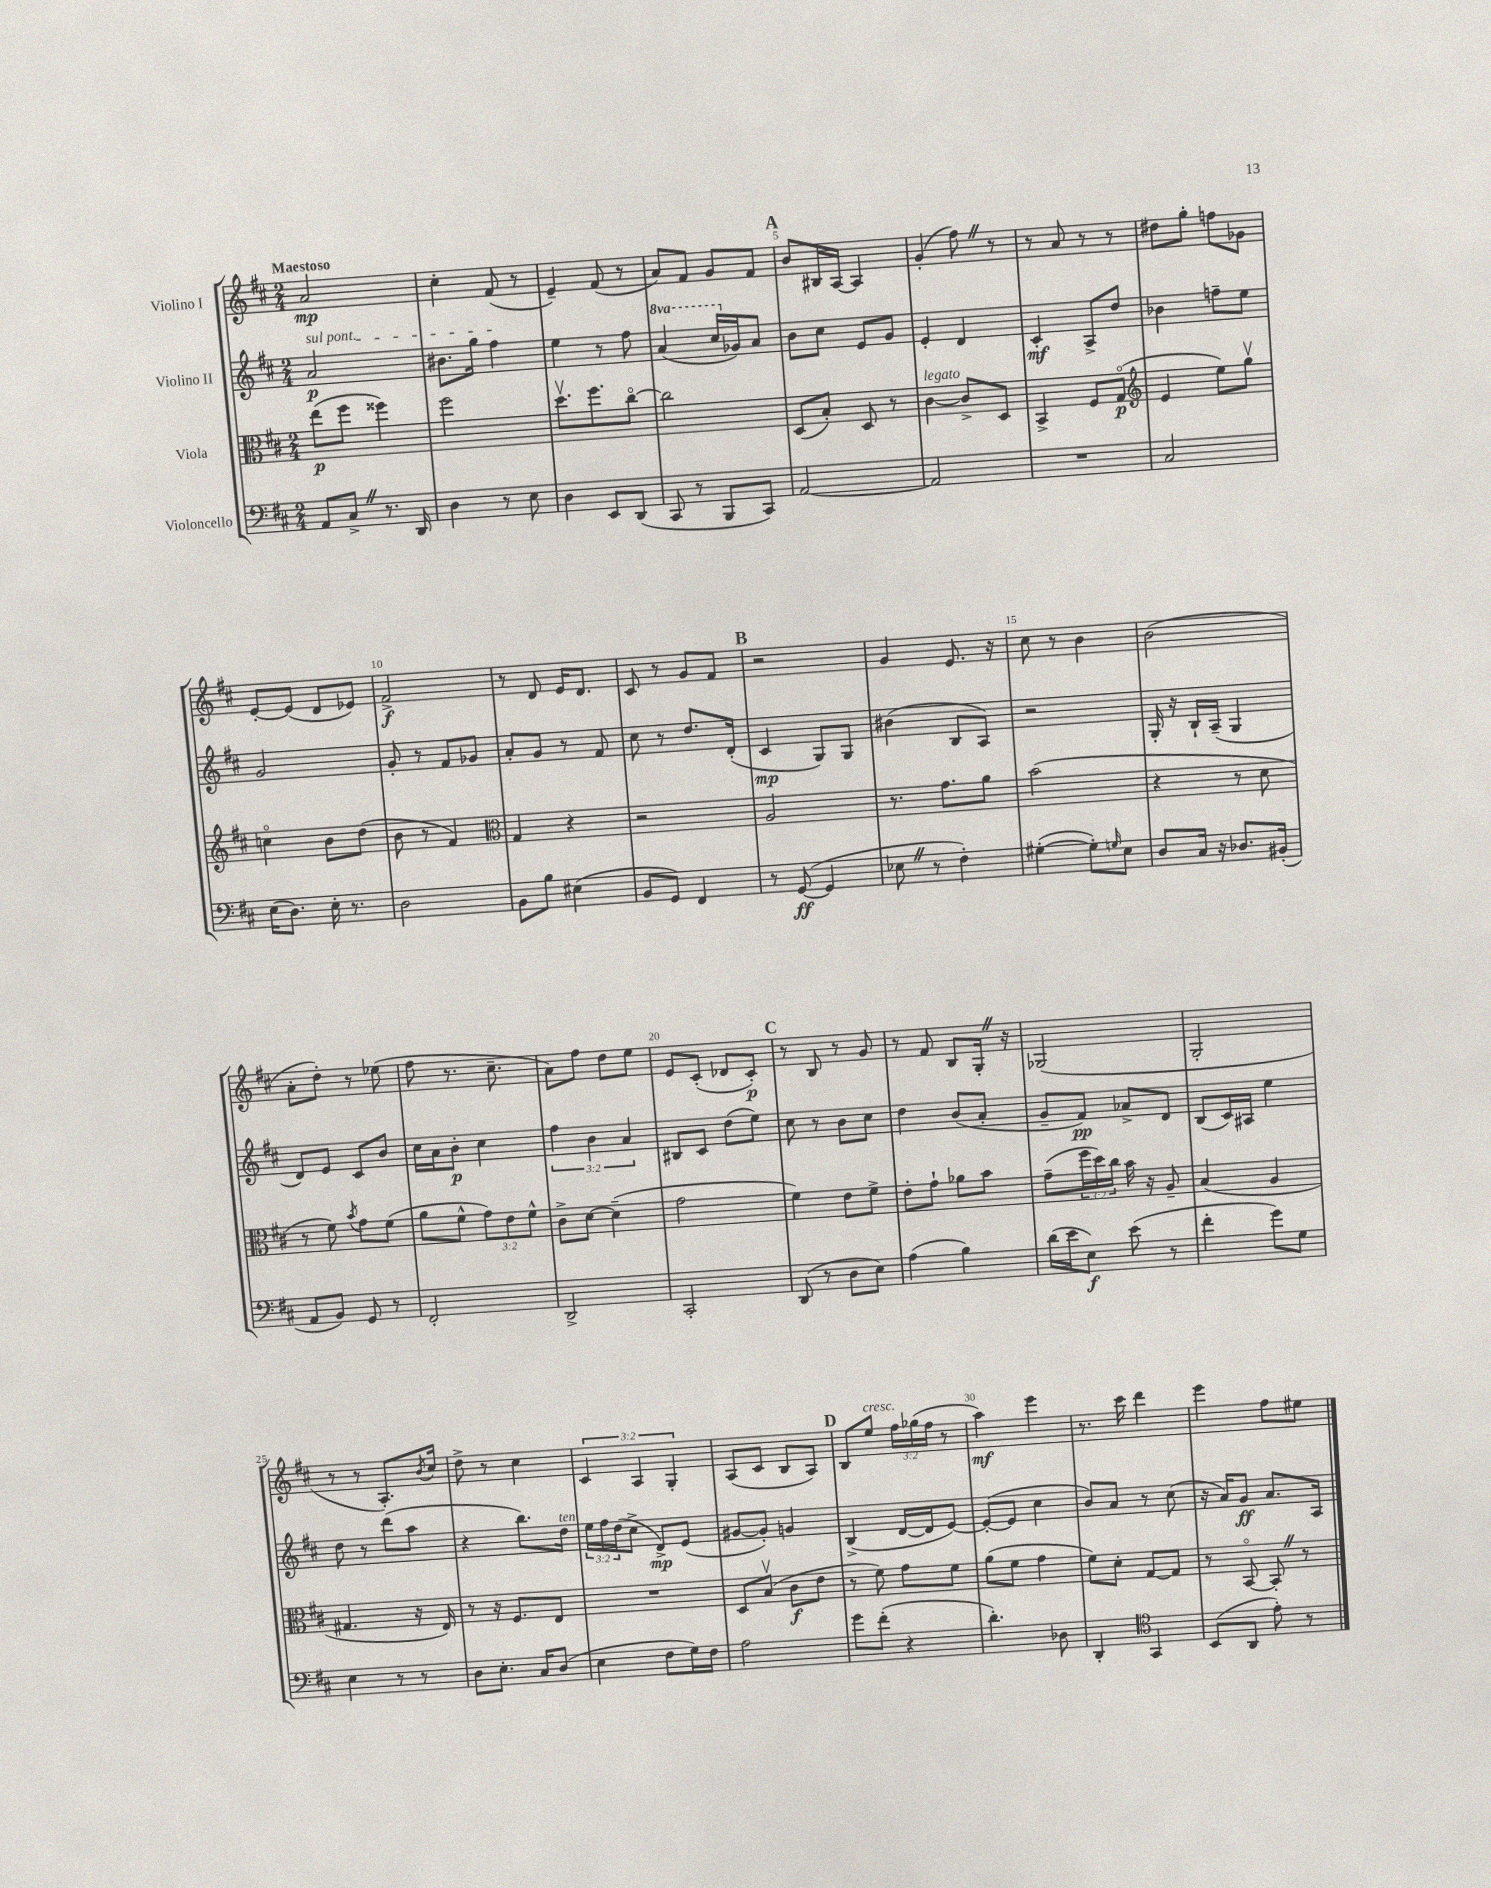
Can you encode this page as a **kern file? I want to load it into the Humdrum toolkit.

**kern	**kern	**kern	**kern
*staff4	*staff3	*staff2	*staff1
*clefF4	*clefC3	*clefG2	*clefG2
*k[f#c#]	*k[f#c#]	*k[f#c#]	*k[f#c#]
*M2/4	*M2/4	*M2/4	*M2/4
8AA	(8ee	2a	2a
8C#^	8ff#	.	.
8.r	4ff##)	.	.
16DD	.	.	.
=	=	=	=
4D	2ff#	8.b#	4cc#'
.	.	16gg	.
8r	.	4ff#	(8f#
8E	.	.	8r
=	=	=	=
4D	8.ddv	4ee	4e~)
.	8.ff#	.	.
8EE	.	8r	(8f#
(8DD	[8cc#o	8ff#	8r
=	=	=	=
8CC#	2cc#]	(4aa	8a)
8r	.	.	8f#
8BBB	.	16ccc#	8g
.	.	16g-)	.
8CC#)	.	8a	8f#
=	=	=	=
[2AA	(8D	8b	8b
.	8B')	8cc#	16B#
.	.	.	[16A
.	8D	8e	4A]
.	8r	8g	.
=	=	=	=
2AA]	[4c#	4e'	(4g'
.	8c#^]	4d	8ff#)
.	8D	.	8r
=	=	=	=
2r	4BB^	4c#'	8r
.	.	.	8a
.	8F#	8A^	8r
.	(8Go	8dd	8r
=	=	=	=
*	*clefG2	*	*
2C#	4e	4b-	8dd#
.	.	.	8gg'
.	8ee)	8ff~	8ff
.	8ggv	8ee	8g-
=	=	=	=
(16E	4cco	2g	[8e'
8.D)	.	.	.
.	.	.	(8e]
16E'	8b	.	8d
8.r	.	.	.
.	(8dd	.	8e-)
=	=	=	=
2D	8b	8g'	2f#^
.	8r	8r	.
.	4f#)	8f#	.
.	.	8g-	.
=	=	=	=
*	*clefC3	*	*
8BB	4G	8a'	8r
8B	.	8g	8d
(4E#	4r	8r	16e
.	.	.	8.d
.	.	8f#	.
=	=	=	=
8BB	2r	8cc#	8c#
8GG)	.	8r	8r
4FF#	.	8.dd	8g
.	.	.	8f#
.	.	(16d'	.
=	=	=	=
8r	2A	4c#	2r
([8GG	.	.	.
4GG]	.	8G)	.
.	.	8G	.
=	=	=	=
8E-	8.r	(4b#	4g
8r	.	.	.
.	8.g	.	.
4F#')	.	8B	8.e
.	8a	8A)	.
.	.	.	16r
=	=	=	=
([4G#'	(2b	2r	8cc#
.	.	.	8r
8G#'])	.	.	4b
16qqG	.	.	.
8E	.	.	.
=	=	=	=
8D	4r	16G'	(2b
.	.	16r	.
16C#	.	16B`	.
16r	.	(16A~	.
8.D-	8r	4G	.
.	8d	.	.
(16BB#'	.	.	.
=	=	=	=
8AA	8r	8d)	8a'
8BB)	8f#)	8e	8dd')
.	8qb	.	.
8GG	8g	8c#	8r
8r	(8f#	8b	(8ee-
=	=	=	=
2FF#'	8a	16cc#	8ff#
.	.	16a	.
.	8f#^^	8b'	8.r
.	12g)	4cc#	.
.	.	.	8.cc#~
.	12e	.	.
.	12f#^^	.	.
=	=	=	=
2DD^	8c#^	6ff#	8a)
.	[8d	.	8ff#
.	.	6b	.
.	(4d~]	.	8dd
.	.	6a	.
.	.	.	8ee
=	=	=	=
2CC#'	2g	8B#	8e
.	.	8c#	(8c#'
.	.	(8dd	8d-
.	.	8ee)	8c#')
=	=	=	=
(8DD	4f#)	8cc#	8r
8r	.	8r	8B
8D	8e	8b	8r
8E)	8f#^	8cc#	8g
=	=	=	=
(4A	8e'	4dd	8r
.	8g`	.	8f#
4B)	8a-	(8b	8B
.	8b	8a'	16G'
.	.	.	16r
=	=	=	=
(16d	(8g~	8g~	(2G-
16e	.	.	.
8E)	24ff#	8f#)	.
.	24dd)	.	.
.	24cc#	.	.
(8e	16b	8a-^	.
.	16r	.	.
8r	8A~	8d	.
=	=	=	=
4f#'	(4B	(8B	2G'
.	.	16c#)	.
.	.	16A#	.
8g)	4A	4ee	.
8G	.	.	.
=	=	=	=
4E	4.G#	8dd	8r
.	.	8r	8r
8r	.	(8ddd	8.A')
8r	16r	8aa	.
.	.	.	8qb
.	16E)	.	16cc#
=	=	=	=
8D	8r	4r	8dd^
8.E'	16r	.	8r
.	8.F#	.	.
.	.	8.bb)	4cc#
16C#	.	.	.
(8D	8E	.	.
.	.	16dd	.
=	=	=	=
4E	2r	24ee	6c#
.	.	24ff#	.
.	.	(24dd	.
.	.	8cc#^	.
.	.	.	6A
8F#	.	8d^)	.
.	.	.	6G'
16G)	.	(8e	.
16F#	.	.	.
=	=	=	=
2A	8D	[8g#	(8A
.	(8Bv	8g#'])	8c#
.	8c#	4g	8B
.	8e	.	8A)
=	=	=	=
8g	8r	(4B^	8B
(8f#'	8f#)	.	8ee
4r	8g	[16d	24ff#
.	.	.	(24gg-
.	.	16d]	.
.	.	.	24ff#
.	8f#	[8e)	8r
=	=	=	=
4.d')	(8a	(8e'_	4aa)
.	8f#	8e]	.
.	4g	4cc#	4eee
8D-	.	.	.
=	=	=	=
4DD'	8f#)	8b)	8.r
.	8d'	8a	.
.	.	.	16ccc#
*clefC4	*	*	*
4GG	[8G	8r	4ddd
.	8G]	(8cc#	.
=	=	=	=
(8BB	8r	16r	4eee
.	.	16a)	.
8AA	[8BBo	8g	.
8e')	8BB']	8.a	8ff#
8r	8r	.	8ee#
.	.	16A	.
==	==	==	==
*-	*-	*-	*-
